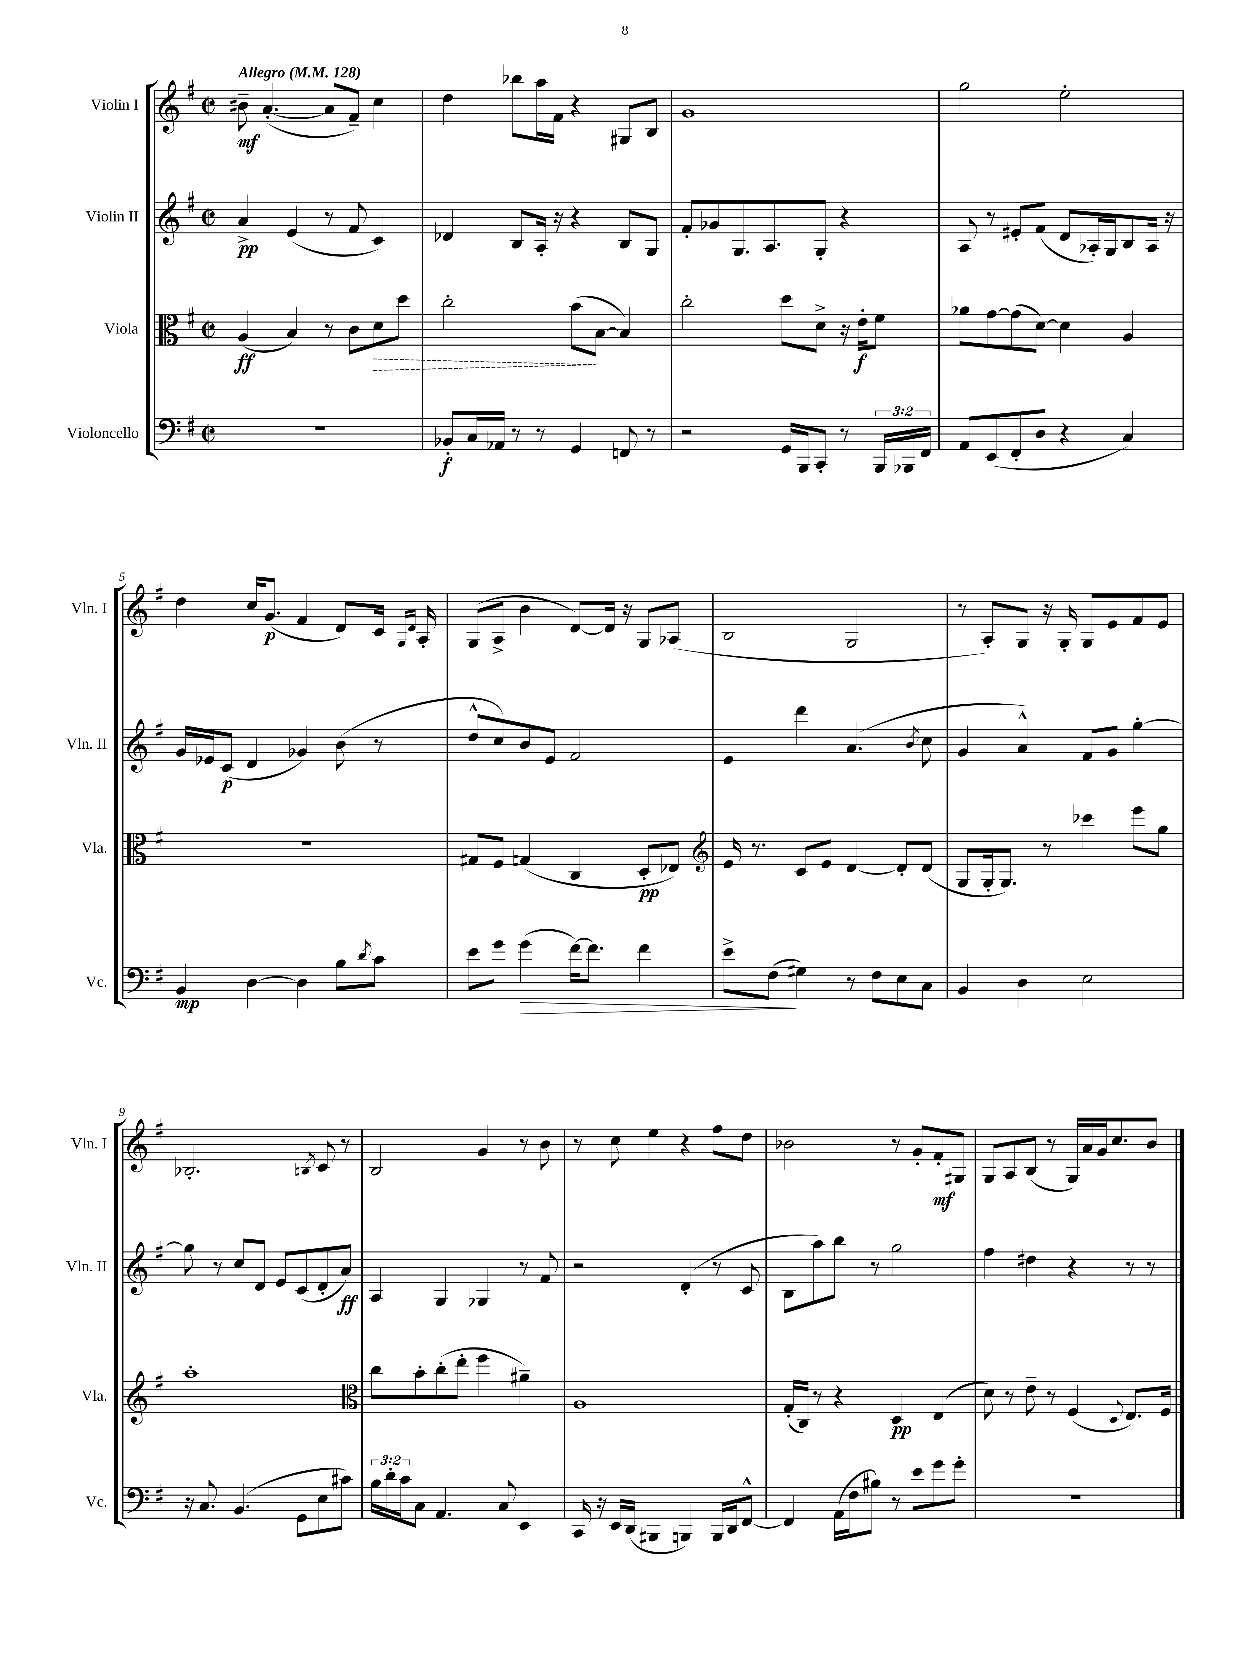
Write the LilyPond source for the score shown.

<<
\new StaffGroup <<
\new Staff = "s0" \with { instrumentName = "Violin I" shortInstrumentName = "Vln. I" } {
    \clef treble \key g \major \defaultTimeSignature \time 2/2 \tempo "Allegro" 4 = 128
    bis'8--\mf a'4.~-.( a'8 fis'8--) c''4 |
    d''4 bes''8 a''16 fis'16 r4 gis8 b8 |
    g'1 |
    g''2 e''2-. |
    d''4 c''16 g'8.\p( fis'4 d'8) c'16 \grace { g16 d'16 } a16-. |
    g8( a8-> b'4 d'8~) d'16 r16 g8 aes8( |
    b2 g2 |
    r8 a8-.) g8 r16 g16-. g8 e'8 fis'8 e'8 |
    bes2.-. \acciaccatura { b8 } c'8 r8 |
    b2 g'4 r8 b'8 |
    r8 c''8 e''4 r4 fis''8 d''8 |
    bes'2 r8 g'8-. fis'8-.\mf gis8 |
    g8 a8 b8( r8 g16) a'16 g'16 c''8. b'8 \bar "|." |
}
\new Staff = "s1" \with { instrumentName = "Violin II" shortInstrumentName = "Vln. II" } {
    \clef treble \key g \major \defaultTimeSignature \time 2/2
    a'4->\pp e'4( r8 fis'8 c'4) |
    des'4 b8 a16-. r16 r4 b8 g8 |
    fis'8-. ges'8 g8. a8. g8-. r4 |
    a8 r8 eis'8-. fis'8( d'8 aes16-.) g16 b8 aes16 r16 |
    g'16 ees'16 c'8\p( d'4 ges'4) b'8( r8 |
    d''8-^ c''8) b'8 e'8 fis'2 |
    e'4 d'''4 a'4.( \acciaccatura { b'8 } c''8 |
    g'4 a'4-^) fis'8 g'8 g''4~-. |
    g''8 r8 c''8 d'8 e'8 c'8( d'8-. a'8\ff) |
    a4 g4 ges4 r8 fis'8 |
    r2 d'4-.( r8 c'8 |
    b8 a''8) b''8 r8 g''2 |
    fis''4 dis''4 r4 r8 r8 \bar "|." |
}
\new Staff = "s2" \with { instrumentName = "Viola" shortInstrumentName = "Vla." } {
    \clef alto \key g \major \defaultTimeSignature \time 2/2
    a4\ff( b4) r8 c'8 \once \override Hairpin.style = #'dashed-line d'8\> d''8 |
    c''2-. b'8\!( b8~ b4) |
    c''2-. d''8 d'8-> r16 e'16-.\f fis'8 |
    aes'8 g'8~ g'8( d'8~) d'4 a4 |
    R1 |
    gis8 fis8 g4( c4 d8-.\pp ees8) |
    \clef treble e'16 r8. c'8 e'8 d'4~ d'8-. d'8( |
    g8 g16-. g8.) r8 ces'''4 e'''8 g''8 |
    a''1-. |
    \clef alto c''8 b'8-. c''8-.( e''8-. fis''4 ais'4--) |
    a1 |
    g16-.( c16) r8 r4 d4\pp e4( |
    d'8) r8 e'8-- r8 fis4( \appoggiatura { d8 } e8.) fis16 \bar "|." |
}
\new Staff = "s3" \with { instrumentName = "Violoncello" shortInstrumentName = "Vc." } {
    \clef bass \key g \major \defaultTimeSignature \time 2/2 \override Staff.TupletNumber.text = #tuplet-number::calc-fraction-text
    r1 |
    bes,8-.\f c16 aes,16 r8 r8 g,4 f,8 r8 |
    r2 g,16 b,,16 c,8-. r8 \tuplet 3/2 { b,,16 bes,,16 fis,16 } |
    a,8 e,8( fis,8-. d8 r4 c4) |
    b,4\mp d4~ d4 b8 \acciaccatura { d'8 } c'8 |
    e'8 g'8 g'4\>( fis'16~) fis'8. fis'4 |
    e'8-> fis8\!( gis4) r8 fis8 e8 c8 |
    b,4 d4 e2 |
    r16 c8. b,4.( g,8 e8 cis'8) |
    \tuplet 3/2 { b16 d'16-. c'16 } c8 a,4. c8 e,4 |
    c,16 r16 e,16 d,16( bis,,4 b,,4) b,,16 d,16 fis,8~-^ |
    fis,4 a,16( fis16 bis8) r8 e'8 g'8 g'8-. |
    R1 \bar "|." |
}
>>
>>
